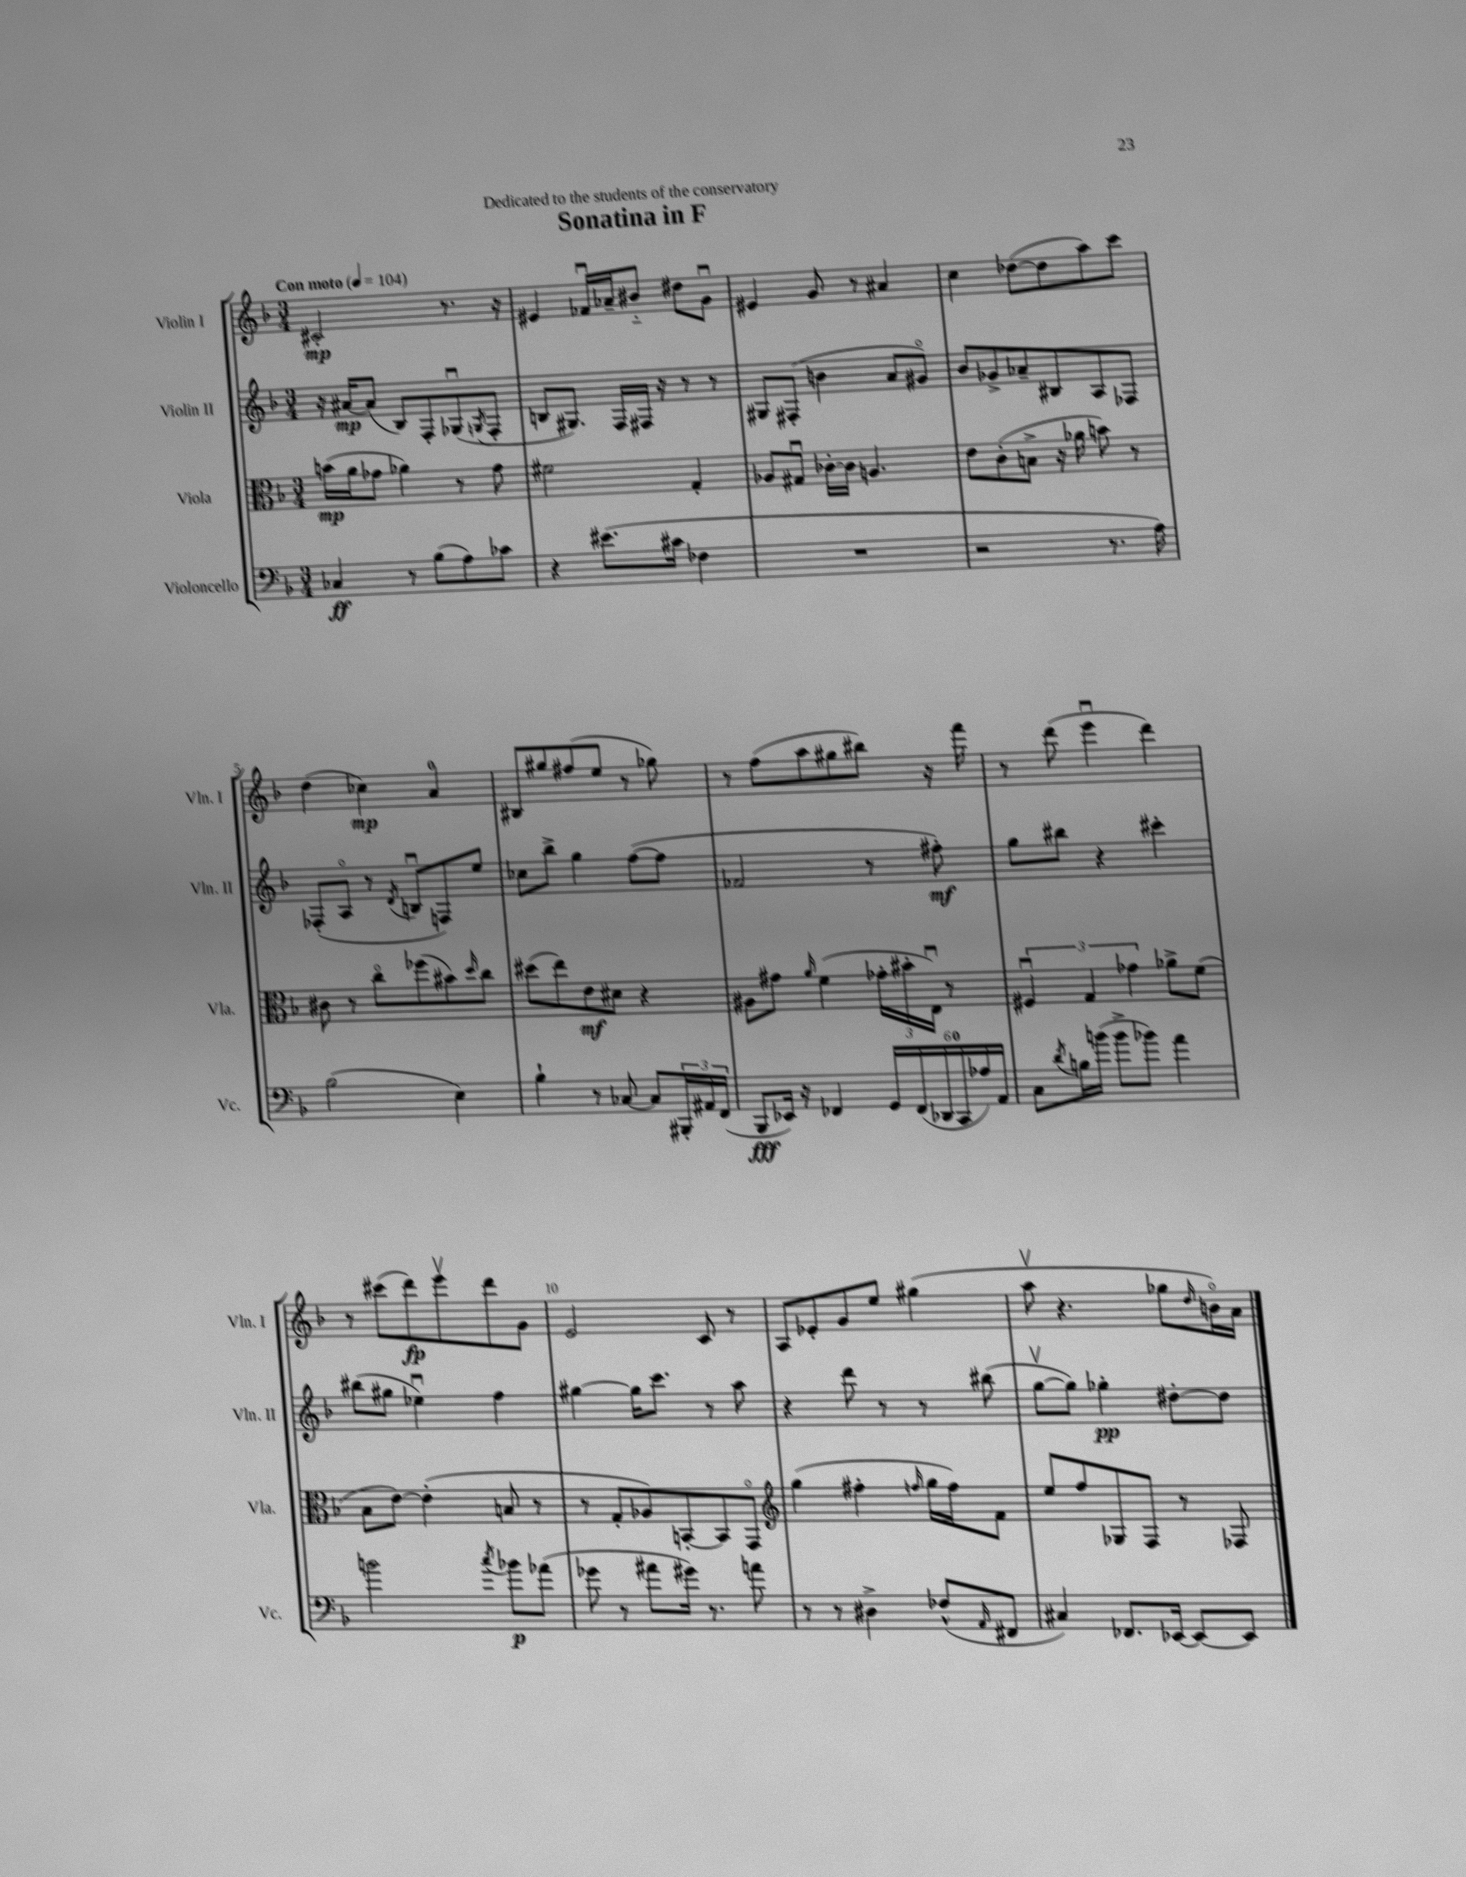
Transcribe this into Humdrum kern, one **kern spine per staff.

**kern	**kern	**kern	**kern
*staff4	*staff3	*staff2	*staff1
*clefF4	*clefC3	*clefG2	*clefG2
*k[b-]	*k[b-]	*k[b-]	*k[b-]
*M3/4	*M3/4	*M3/4	*M3/4
*MM104	*MM104	*MM104	*MM104
4C-/	(16b\LL	16r	2c#'/
.	16a\J	[16a#/LK	.
.	8g-\J	(8a#/]J	.
8r	4a-\)	8B-/L)	.
(8B-\L	.	8F'/	.
8A\)	8r	(8G-u/	8.r
.	.	8qG/	.
8c-\J	8g-\	8F'/J	.
.	.	.	16r
=	=	=	=
4r	2f#\	8B/L	4e#/
.	.	8.G#/J)	.
(8.e#\L	.	.	16f-u/LL
.	.	16F/LL	16a-~/J
.	.	16F#/JJ	8b#'~/J
16c#\Jk	.	16r	.
4F-\	4G'/	8r	8dd#\L
.	.	8r	8gu\J
=	=	=	=
2.r	8A-/L	8G#/L	4e#/
.	8G#u/J	(8F#'/J	.
.	[16c-'\LL	4b\	8g/
.	16c-\]JJ	.	.
.	4.A/	.	8r
.	.	8a/L	4a#/
.	.	8g#o/J)	.
=	=	=	=
2r	8e\L	8b-/L	4cc\
.	(8c'\	8g-^/	.
.	8B^\J	8a-~/	([8dd-\L
.	16r	8B#/	8dd-\]
.	16a-\	.	.
8.r	8b\)	8A/	8aa\)
.	8r	8F-/J	8ccc\J
16A\)	.	.	.
=	=	=	=
(2B-\	8c#\	(8F-'/L	(4dd\
.	8r	8Ao/J	.
.	8cco\L	8r	4cc-\)
.	.	8qd/	.
.	(8ff-\	8Bu/L	.
4E\)	8b#\)	8F/)	4a/
.	16qqdd/	.	.
.	8cc\J	8ee/J	.
=	=	=	=
4B-`\	(8dd#\L	8cc-\L	8B#/L
.	8ee\)	8bb-^\J	8gg#/
8r	8e\	4gg\	(8ff#/
[8C-/	8d#\J	.	8ee/J
8C-/]L	4r	([8ff\L	8r
24BBB#'/L	.	8ff\]J	8gg-\)
24AA#/	.	.	.
(24FF/JJ	.	.	.
=	=	=	=
8BBB-/L	8A#\L	2f-/	8r
16EE-/Jk)	8g#\J	.	(8ff\L
16r	.	.	.
.	16qqa/	.	.
4FF-/	(4f\	.	8aa\
.	.	.	8gg#\
24GG/LL	24g-'\LL	8r	8bb#\J)
(24FF-/	24b#'\	.	.
24DD-/	24Eu\JJ)	.	.
24CC/	8r	8ff#'\)	16r
24A-/)	.	.	.
.	.	.	16fff\
24AA/JJ	.	.	.
=	=	=	=
8C\L	6F#u/	8gg\L	8r
8qd/	.	.	.
16B\L	.	8bb#\J	(8ddd\
.	6G/	.	.
(16b\JJ	.	.	.
8b^\L	.	4r	4eeeu\
.	6g-\	.	.
8b-\J)	.	.	.
4a\	8a-^\L	4ccc#'\	4ddd\)
.	(8f\J	.	.
=	=	=	=
2b\	8B-\L	(8bb#\L	8r
.	[8e\J)	8gg#\J	(8ccc#\L
.	(4e'\]	4ee-u\)	8ddd\)
.	.	.	8eeev\
8qcc/	.	.	.
8b-\L	8B/	4ff\	8ddd\
(8a-\J	8r	.	8g\J
=	=	=	=
8g-\	8r	[4gg#\	2e/
8r	8G'/L	.	.
8a#\L	8A-/)	16gg#\]LK	.
.	.	8.ccc\J	.
16g#\Jk)	[8BB'/	.	.
8.r	.	.	.
.	8BB/]	8r	8c/
8a\	8GGo/J	8aa\	8r
=	=	=	=
*	*clefG2	*	*
8r	(4gg\	4r	8A/L
8r	.	.	8e-'/
4D#^\	4ff#'\	8ddd\	8g/
.	.	8r	8ee/J
.	16qqff/	.	.
(8F-^^/L	16gg\LL	8r	(4gg#\
.	16ff\J)	.	.
16qqAA/	.	.	.
8FF#/J	8f\J	(8bb#\	.
=	=	=	=
4C#/)	8ee/L	[8ggv\L	8aav\
.	8ff/	8gg\]J)	4.r
8.FF-/L	8G-/	4gg-'\	.
.	8F/J	.	.
[16EE-/Jk	.	.	.
8EE-/_L	8r	[8dd#'\L	8gg-\L
.	.	.	16qqdd/
8EE-/]J	8F-/	8dd#\]J	16bo\L)
.	.	.	16a\JJ
==	==	==	==
*-	*-	*-	*-
